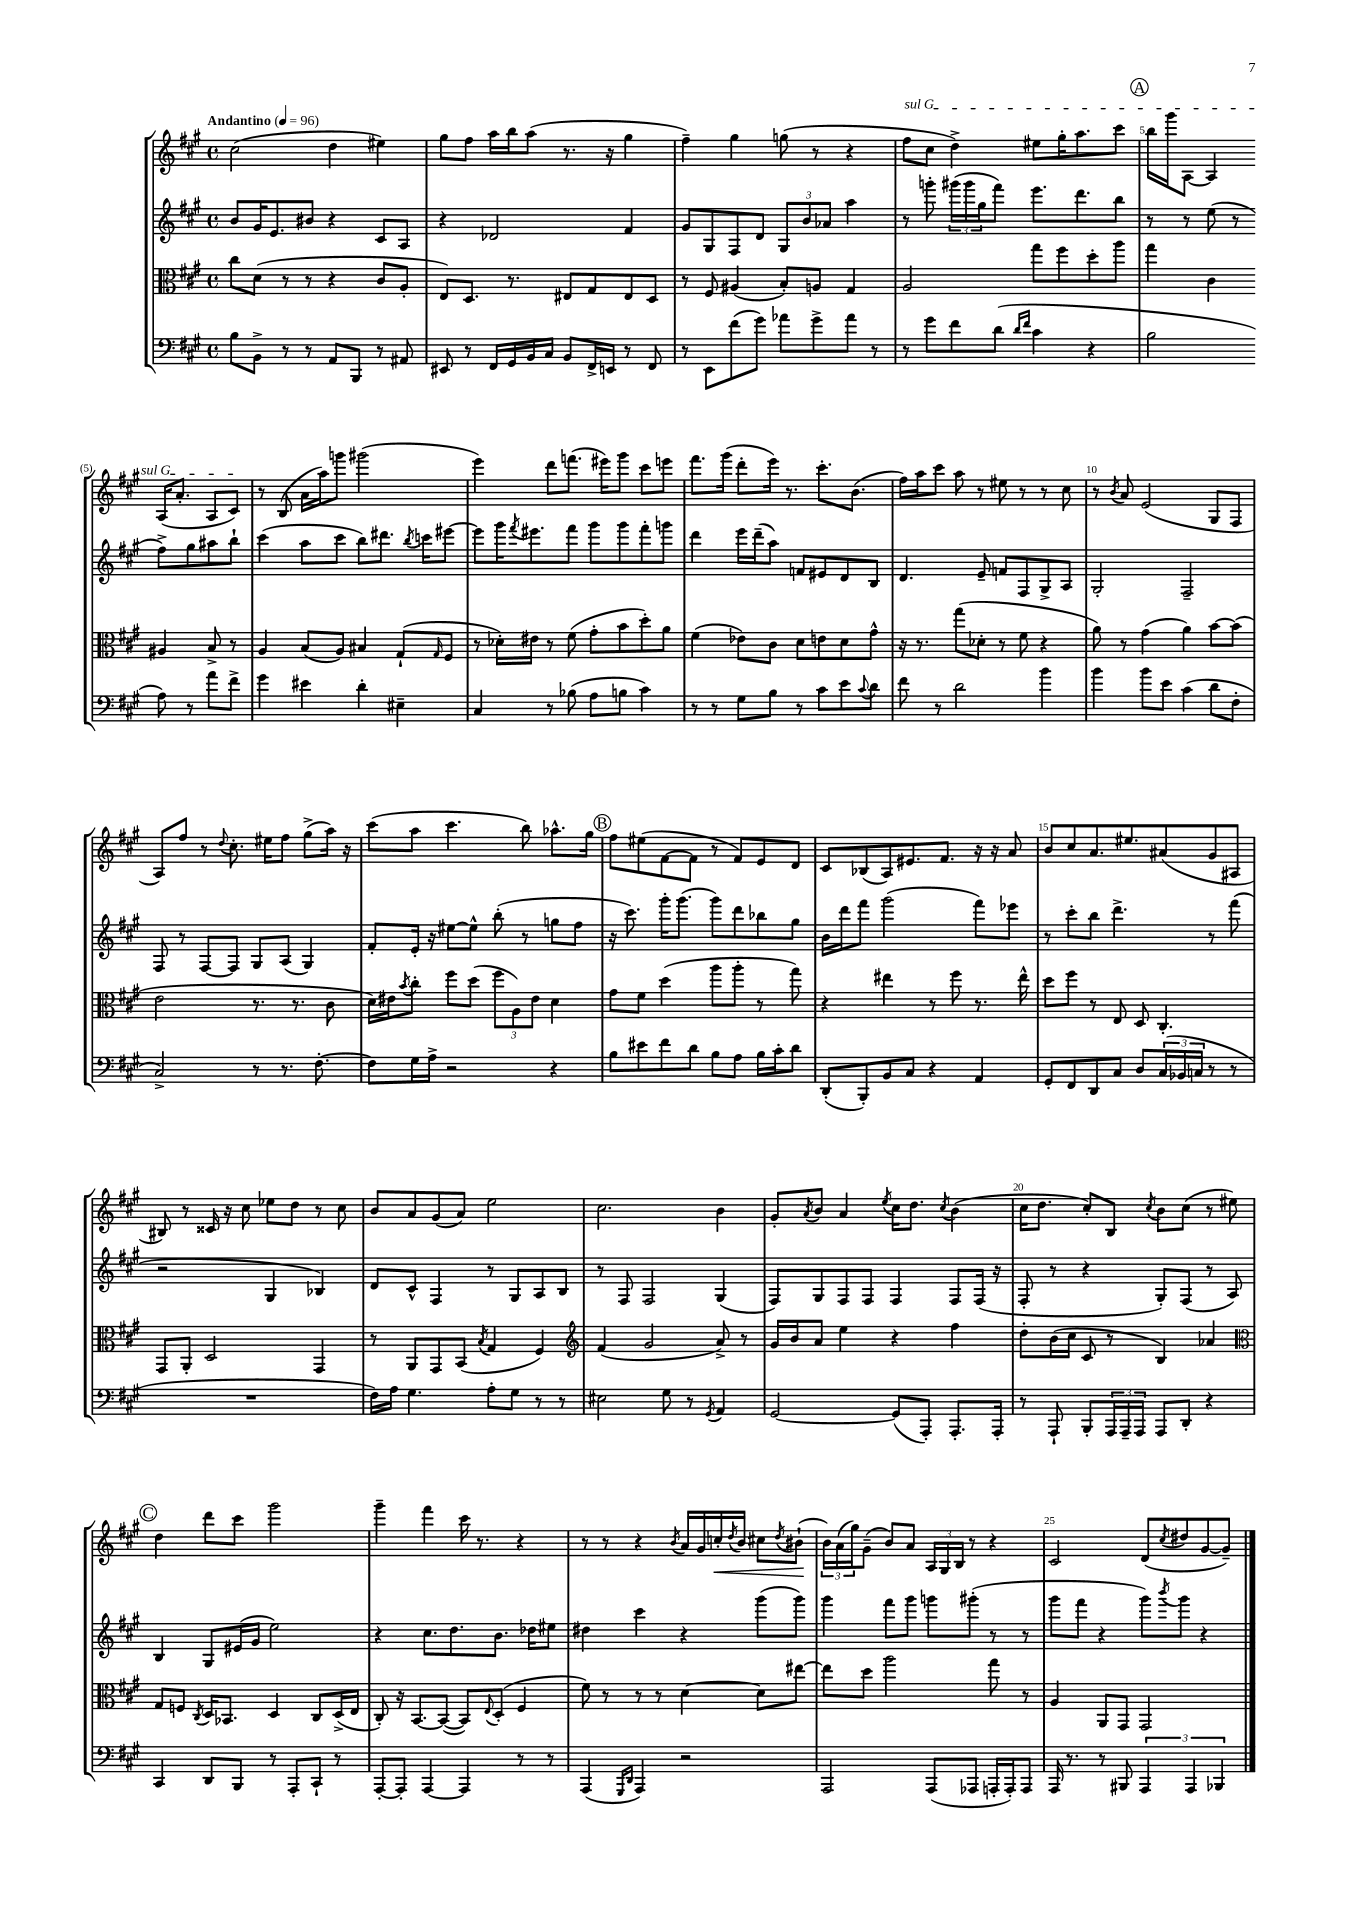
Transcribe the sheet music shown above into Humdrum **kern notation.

**kern	**kern	**kern	**kern
*staff4	*staff3	*staff2	*staff1
*clefF4	*clefC3	*clefG2	*clefG2
*k[f#c#g#]	*k[f#c#g#]	*k[f#c#g#]	*k[f#c#g#]
*M4/4	*M4/4	*M4/4	*M4/4
*met(c)	*met(c)	*met(c)	*met(c)
*MM96	*MM96	*MM96	*MM96
8B\L	8cc#\L	8b/L	(2cc#\
8BB^\J	(8d\J	16g#/K	.
.	.	8.e/	.
8r	8r	.	.
8r	8r	8b#/J	.
8AA/L	4r	4r	4dd\
8BBB/J	.	.	.
8r	8c#/L	8c#/L	4ee#\)
8AA#/	8A'/J	8A/J	.
=	=	=	=
8EE#/	8E/L)	4r	8gg#\L
8r	8.D/J	.	8ff#\J
16FF#/LL	.	2d-/	16aa\LL
16GG#/	8.r	.	16bb\J
16BB/	.	.	(8aa\J
16C#/JJ	.	.	.
8BB/L	8E#/L	.	8.r
16FF#^/L	8G#/	.	.
16EE/JJ	.	.	16r
8r	8E#/	4f#/	4gg#\
8FF#/	8D/J	.	.
=	=	=	=
8r	8r	8g#/L	4ff#~\)
8EE\L	8F#/	8G#/	.
(8f#\	(4A#/	8F#/	4gg#\
8g#\J)	.	8d/J	.
8a-\L	8B'/L)	12G#/L	(8gg\
.	.	12b/	.
8g#^\	8A/J	.	8r
.	.	12a-/J	.
8a-\J	4G#/	4aa\	4r
8r	.	.	.
=	=	=	=
8r	2A/	8r	8ff#\L
8g#\L	.	8ggg'\	8cc#\J
8f#\	.	(24ggg#\LL	4dd^\)
.	.	24ggg#\	.
.	.	24gg#\J	.
(8d\J	.	8fff#\J)	.
16qqd/LL	.	.	.
16qqf#/JJ	.	.	.
4c#\	8gg#\L	8.eee\L	8ee#\L
.	8ff#\	.	16gg#'\K
.	.	8.ddd\	8.aa\
4r	8dd'\	.	.
.	8aa\J	8bb\J	8ccc#\J
=	=	=	=
2B\	4gg#\	8r	16bb\LL
.	.	.	16ggg#\J
.	.	8r	[8A\J
.	4c#\	(8ee\	4A/]
.	.	8r	.
8A\)	4A#/	8ff#^\L)	(16A/LK
.	.	.	8.a'/J
8r	.	8gg#\	.
8a\L	8B^/	8aa#\	8A/L
8f#^\J	8r	8bb`\J	8c#/J)
=	=	=	=
4g#\	4A/	(4ccc#\	8r
.	.	.	(8B/
4e#\	(8B/L	8aa\L	16a\LL
.	.	.	16aa\J)
.	8A/J)	8ccc#\J	8ggg\J
4d'\	4B#/	8bb\L)	(2ggg#\
.	.	8.ddd#\J	.
4E#~\	(8G#`/L	.	.
.	.	8qbb/	.
.	.	16ccc\LK	.
.	16qqG#/	.	.
.	8F#/J	[8eee#\J	.
=	=	=	=
4C#/	8r	8eee#\]L	4eee\)
.	16d-'\LL)	16ggg#\K	.
.	.	8qfff#/	.
.	16e#\JJ	8.eee#\	.
8r	8r	.	8ddd\L
(8B-\	(8f#\	8fff#\J	(8.fff\J
8A\L	8g#'\L	8ggg#\L	.
.	.	.	16eee#\LK)
8B\J	8b\	8ggg#\	8ggg#\J
4c#\)	8dd'\)	8fff#'\	8ccc#\L
.	8a\J	8ggg\J	8eee\J
=	=	=	=
8r	(4f#\	4ddd\	8.fff#\L
8r	.	.	.
.	.	.	(16ggg#\Jk
8G#\L	8e-\L)	16eee\LL	8ddd'\L
.	.	(16ddd~\J	.
8B\J	8c#\J	8aa\J)	16eee\Jk)
.	.	.	8.r
8r	8d\L	8f/L	.
8c#\L	8e\	8e#/	8.ccc#'\L
8e\	8d\	8d/	.
.	.	.	(8.b\J
8qqc#/	.	.	.
8d\J	8g#^^\J	8B/J	.
=	=	=	=
8f#\	16r	4.d/	16ff#\LL)
.	8.r	.	16aa\J
8r	.	.	8ccc#\J
2d\	(8gg#\L	.	8aa\
.	8d-'\J	8e~/	8r
.	8r	8f/L	8ee#\
.	8f#\	8F#/	8r
4b\	4r	8G#^/	8r
.	.	8A/J	8cc#\
=	=	=	=
4b\	8a\)	2G#'/	8r
.	.	.	8qb/
.	8r	.	8a/
8b\L	(4g#\	.	(2e/
8e\J	.	.	.
(4c#\	4a\)	2F#~/	.
8d\L	[8b\L	.	8G#/L
8F#'\J	(8b\]J	.	8F#/J
=	=	=	=
2C#^/)	2e\	8F#/	8A/L)
.	.	8r	8ff#/J
.	.	[8F#/L	8r
.	.	.	8qqdd/
.	.	8F#/]J	8.cc#'\
8r	8.r	8G#/L	.
.	.	.	16ee#\LK
8.r	.	(8A/J	8ff#\J
.	8.r	.	.
.	.	4G#/)	(8gg#^\L
[8.F#'\	.	.	.
.	8c#\	.	16aa\Jk)
.	.	.	16r
=	=	=	=
8F#\]L	16d\LL)	8f#'/L	(8ccc#\L
.	16e#\J	.	.
.	8qb/	.	.
16G#\L	8cc#'\J	16e'/Jk	8aa\J
16A^\JJ	.	16r	.
2r	8ff#\L	[8ee#\L	4.ccc#\
.	(8dd\J	8ee#^^\]J	.
.	12ff#\L	(8bb'\	.
.	12A\)	.	.
.	.	8r	8bb\)
.	12e#\J	.	.
4r	4d\	8gg\L	8.aa-^^\L
.	.	8ff#\J	.
.	.	.	16gg#\Jk
=	=	=	=
8B\L	8g#\L	16r	8ff#\L
.	.	8.ccc#\)	.
8e#\	8f#\J	.	(8ee#\
8f#\	(4dd\	16ggg#'\LK	[8f#\
.	.	(8.ggg#\J	.
8d\J	.	.	8f#\]J
8B\L	8aa\L	8ggg#\L)	8r
8A\J	8aa'\J	8ddd\	8f#/L)
16B\LL	8r	8bb-\	8e/
16c#'\J	.	.	.
8d\J	8gg#\)	8gg#\J	8d/J
=	=	=	=
(8DD'/L	4r	16b\LL	8c#/L
.	.	16ddd\J	.
8BBB'/)	.	8fff#\J	(8B-/
8BB/	4ee#\	(2ggg#\	8A/)
8C#/J	.	.	8.e#/
4r	8r	.	.
.	.	.	8.f#/J
.	8ff#\	.	.
4AA/	8.r	8fff#\L)	16r
.	.	.	16r
.	.	8eee-\J	8a/
.	16ee#^^\	.	.
=	=	=	=
8GG#'/L	8dd\L	8r	8b/L
8FF#/	8ff#\J	8ccc#'\L	8cc#/
8DD/	8r	8bb\J	8.a/
8C#/J	8E/	4.ddd^\	.
.	.	.	8.ee#/
8D/L	8D/	.	.
(24C#/L	4.C#'/	.	(8a#/
24BB-/	.	.	.
24C/JJ	.	.	.
8r	.	8r	8g#/
8r	.	(8fff#\	8A#/J
=	=	=	=
1r	8GG#/L	2r	8B#/)
.	8AA'/J	.	8r
.	2D/	.	16c##/
.	.	.	16r
.	.	.	8cc#\
.	.	4G#/	8ee-\L
.	.	.	8dd\J
.	4GG#/	4B-/)	8r
.	.	.	8cc#\
=	=	=	=
16F#\LL)	8r	8d/L	8b/L
16A\JJ	.	.	.
4.G#\	8AA/L	8c#^^/J	8a/
.	8GG#/	4F#/	(8g#/
.	(8BB/J	.	8a/J)
.	8qB/	.	.
8A'\L	4G#/	8r	2ee\
8G#\J	.	8G#/L	.
8r	4F#/)	8A/	.
8r	.	8B/J	.
=	=	=	=
*	*clefG2	*	*
2E#\	(4f#/	8r	2.cc#\
.	.	8F#/	.
.	2g#/	2F#/	.
8G#\	.	.	.
8r	.	.	.
8qGG#/	.	.	.
4AA/	8a^/)	(4G#/	4b\
.	8r	.	.
=	=	=	=
[2GG#/	16g#/LL	8F#/L)	8g#'/L
.	16b/J	.	.
.	.	.	8qa/
.	8a/J	8G#/	8b/J
.	4ee\	8F#/	4a/
.	.	8F#/J	.
.	.	.	8qee/
(8GG#/]L	4r	4F#/	16cc#\LK
.	.	.	8.dd\J
8AAA'/J)	.	.	.
.	.	.	8qcc#/
8.AAA'/L	4ff#\	8F#/L	(4b\
.	.	(16F#/Jk	.
16AAA'/Jk	.	16r	.
=	=	=	=
8r	8dd'\L	8F#'/	16cc#\LK
.	.	.	8.dd\J
8AAA`/	(16b\L	8r	.
.	16cc#\JJ	.	.
8BBB'/L	8c#/	4r	8cc#'/L)
24AAA/L	8r	.	8B/J
24AAA~/	.	.	.
24AAA/JJ	.	.	.
.	.	.	8qcc#/
8AAA/L	4B/)	8G#'/L)	8b\L
8DD'/J	.	(8F#/J	(8cc#\J
4r	4a-/	8r	8r
.	.	8A/)	8ee#\)
=	=	=	=
*	*clefC3	*	*
4CC#/	8G#/L	4B/	4dd\
.	8F/J	.	.
.	8qC#/	.	.
8DD/L	16D/LK	8G#/L	8ddd\L
.	8.BB-/J	.	.
8BBB/J	.	(16e#/L	8ccc#\J
.	.	16g#/JJ	.
8r	4D/	2ee\)	2ggg#\
8AAA'/L	.	.	.
8CC#`/J	8C#/L	.	.
8r	(16D^/L	.	.
.	16E/JJ	.	.
=	=	=	=
[8AAA'/L	8C#'/)	4r	4ggg#~\
8AAA'/]J	16r	.	.
.	[8.BB/L	.	.
[4AAA/	.	8.cc#\L	4fff#\
.	(8BB/_J	.	.
.	.	8.dd\	.
4AAA/]	8BB/]L)	.	16ccc#\
.	.	.	8.r
.	8qqE/	.	.
.	(8D'/J	8.b\J	.
8r	4F#/	.	4r
.	.	16dd-\LK	.
8r	.	8ee#\J	.
=	=	=	=
(4AAA/	8f#\)	4dd#\	8r
.	8r	.	8r
16qqGGG#/LL	.	.	.
16qqDD/JJ	.	.	.
4AAA/)	8r	4ccc#\	4r
.	8r	.	.
.	.	.	8qb/
2r	[4d\	4r	16a/LL
.	.	.	16g#/
.	.	.	16cc'/
.	.	.	8qdd/
.	.	.	16b/JJ
.	8d\]L	(8ggg#\L	8cc#\L
.	.	.	8qdd/
.	[8ee#\J	8ggg#\J)	(8b#`\J
=	=	=	=
2AAA/	8ee#\]L	4ggg#\	24b\LL)
.	.	.	(24a\
.	.	.	24gg#\J)
.	8dd\J	.	(8g#~\J
.	2aa\	8fff#\L	8b/L)
.	.	8ggg#\J	8a/J
(8AAA/L	.	8ggg\L	24A/LL
.	.	.	24G#/
.	.	.	24B/JJ
8AAA-/J	.	(8ggg#'\J	8r
16AAA'/LL	8gg#\	8r	4r
16AAA'/J)	.	.	.
8AAA/J	8r	8r	.
=	=	=	=
16AAA/	4A/	8ggg#\L	2c#/
8.r	.	.	.
.	.	8fff#\J	.
8r	8AA/L	4r	.
8BBB#/	8GG#/J	.	.
6AAA/	2GG#/	8ggg#\L)	(8d/L
.	.	8qbbb/	8qcc#/
.	.	8ggg#\J	8dd#/
6AAA/	.	.	.
.	.	4r	[8g#/
6BBB-/	.	.	.
.	.	.	8g#~/]J)
==	==	==	==
*-	*-	*-	*-
